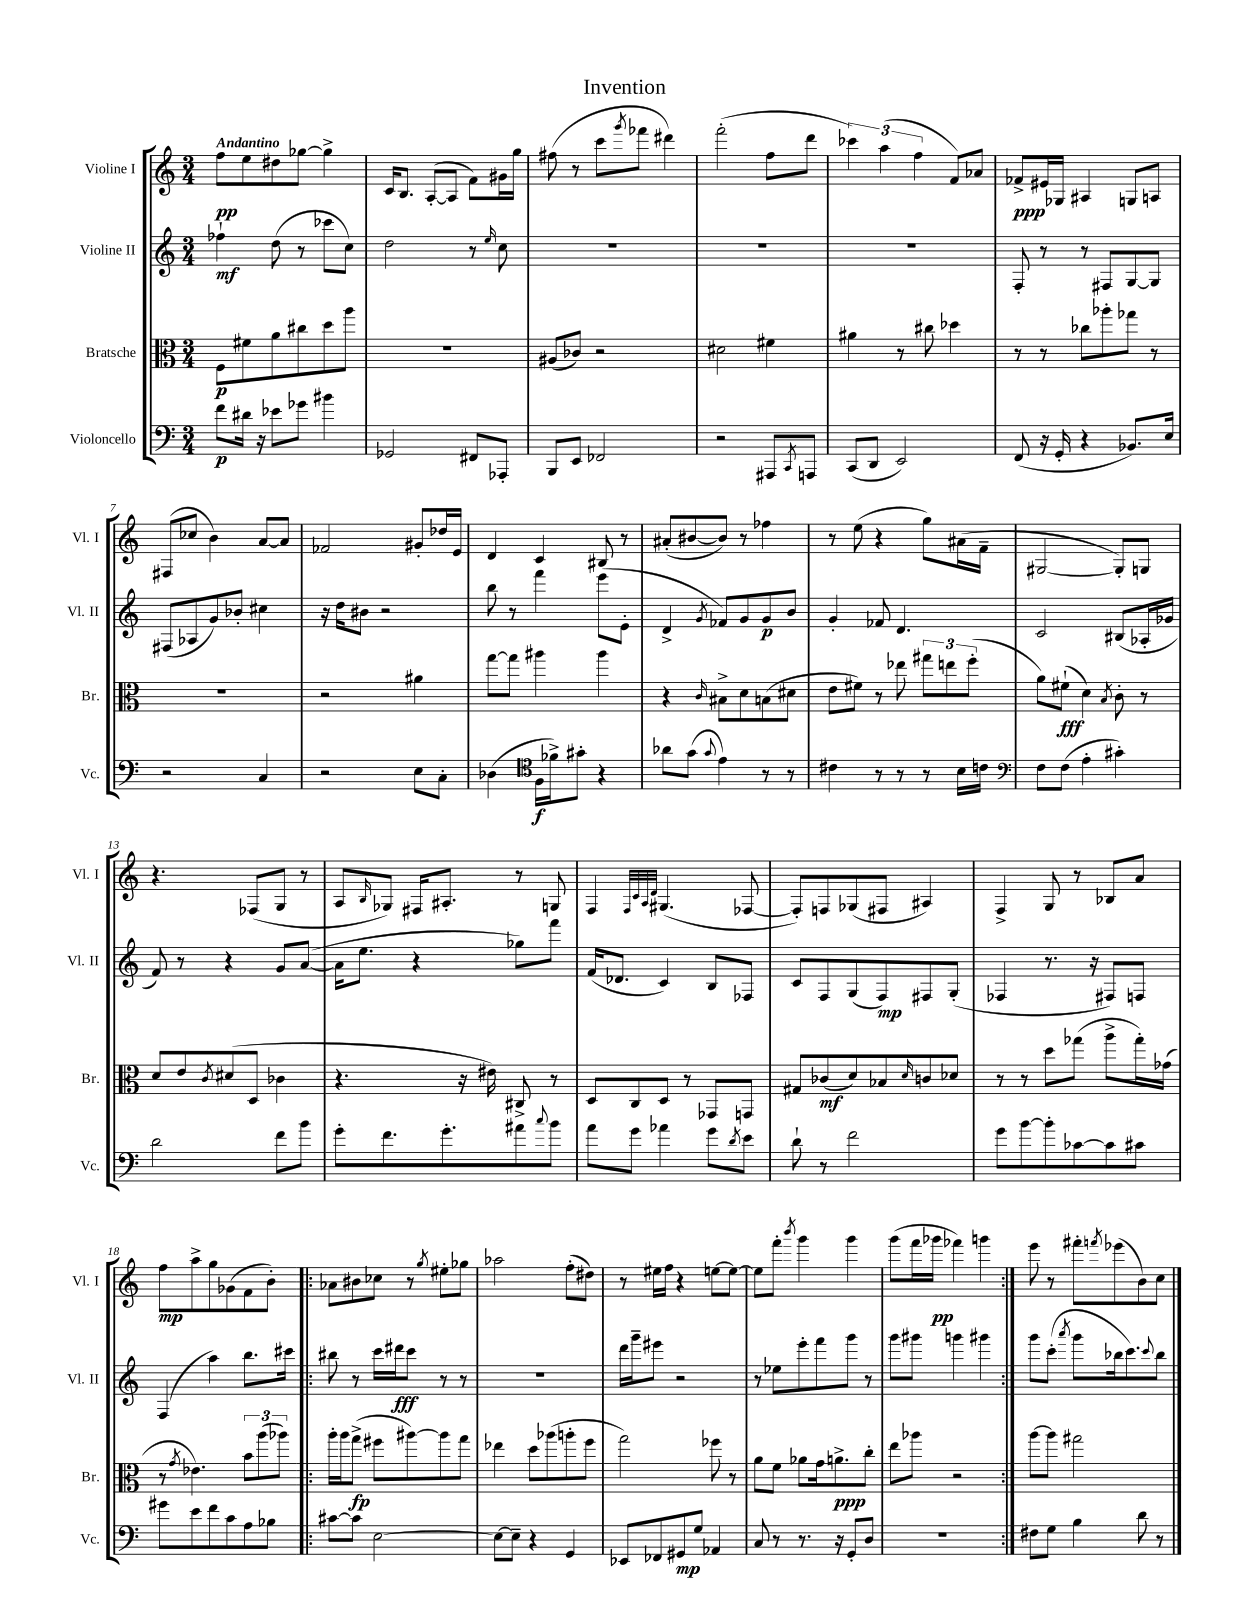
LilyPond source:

\header { title = "Invention" }
<<
\new StaffGroup <<
\new Staff = "s0" \with { instrumentName = "Violine I" shortInstrumentName = "Vl. I" } {
    \clef treble \key c \major \numericTimeSignature \time 3/4 \tempo "Andantino"
    f''8\pp e''8 dis''8 ges''8~ ges''4-> |
    c'16 b8. a8~-.( a8 f'8) gis'16 g''16 |
    fis''8( r8 c'''8 \acciaccatura { g'''8 } fes'''8 dis'''4) |
    f'''2-.( f''8 d'''8 |
    \tuplet 3/2 { ces'''4) a''4( f''4 } f'8) aes'8 |
    fes'8->\ppp eis'16 ges16 ais4 g8 a8 |
    fis8( ces''8 b'4) a'8~ a'8 |
    fes'2 gis'8-. des''16 e'16 |
    d'4 c'4 bis8 r8 |
    ais'8-.( bis'8~ bis'8) r8 fes''4 |
    r8 e''8( r4 g''8) ais'16( f'16-- |
    gis2~ gis8-.) g8 |
    r4. fes8( g8 r8 |
    a8 \grace { b16 } ges8) fis16 ais8.-. r8 g8 |
    f4 \grace { f32 c'32 a32 d'32 } gis4.( fes8~ |
    fes8-.) f8 ges8( fis8 ais4) |
    f4-> g8 r8 bes8 a'8 |
    f''8\mp a''8-> g''8 ges'8( f'8 b'8-.) |
    \repeat volta 2 { aes'8 bis'8 ces''8 r8 \acciaccatura { g''8 } eis''8-. ges''8 |
    aes''2 f''8-.( dis''8) |
    r8 eis''16 f''16 r4 e''8~ e''8~ |
    e''8 f'''8-. \acciaccatura { b'''8 } g'''4 g'''4 |
    g'''8( f'''16 ges'''16\pp fes'''4) g'''4 | }
    e'''8 r8 fis'''8-. \acciaccatura { f'''8 } ees'''8( b'8) c''8 \bar "|." |
}
\new Staff = "s1" \with { instrumentName = "Violine II" shortInstrumentName = "Vl. II" } {
    \clef treble \key c \major \numericTimeSignature \time 3/4
    fes''4-!\mf d''8( r8 ces'''8 c''8) |
    d''2 r8 \grace { e''16 } c''8 |
    R2. |
    R2. |
    R2. |
    f8-. r8 r8 fis8 g8~ g8 |
    fis8( aes8 g'8) bes'8-. cis''4 |
    r16 d''16 bis'8 r2 |
    b''8 r8 f'''4 e'''8( e'8-. |
    d'4-> \acciaccatura { g'8 } fes'8) g'8 g'8\p b'8 |
    g'4-. fes'8 d'4. |
    c'2 bis8( aes16-. ges'16 |
    f'8) r8 r4 g'8 a'8~( |
    a'16 e''8. r4 ges''8) f'''8 |
    f'16( des'8. c'4) b8 fes8 |
    c'8 f8 g8( f8\mp) fis8 g8-.( |
    fes4 r8. r16 fis8) f8 |
    f4( a''4) b''8. cis'''16 |
    \repeat volta 2 { bis''8 r8 c'''16 dis'''16\fff c'''8 r8 r8 |
    R2. |
    d'''16 g'''16-- eis'''8 r2 |
    r8 ees''8 e'''8-. f'''8 g'''8 r8 |
    g'''8 gis'''8 g'''4 gis'''4 | }
    g'''8 c'''8-.( \acciaccatura { a'''8 } g'''8 bes''16 c'''8.) \appoggiatura { c'''8 } bes''8 \bar "|." |
}
\new Staff = "s2" \with { instrumentName = "Bratsche" shortInstrumentName = "Br." } {
    \clef alto \key c \major \numericTimeSignature \time 3/4
    f8\p fis'8 a'8 cis''8 d''8 a''8 |
    R2. |
    ais8( ces'8) r2 |
    dis'2 fis'4 |
    ais'4 r8 cis''8 des''4 |
    r8 r8 ces''8 aes''8-. ges''8 r8 |
    R2. |
    r2 ais'4 |
    g''8~ g''8 ais''4 ais''4 |
    r4 \grace { c'16 } bis8-> d'8 b8( dis'8 |
    e'8 fis'8) r8 ees''8 \tuplet 3/2 { gis''8 e''8 f''8-.( } |
    a'8) fis'8-!\fff( d'4) \acciaccatura { b8 } c'8-. r8 |
    d'8 e'8 \acciaccatura { c'8 } dis'8( d8 ces'4 |
    r4. r16 eis'16) cis8-> r8 |
    d8 c8 d8 r8 ges,8 g,8 |
    gis8 ces'8\mf( d'8) bes8 \grace { d'16 } c'8 des'8 |
    r8 r8 d''8 ges''8( a''8-> ges''16-.) ges'16( |
    r8 \acciaccatura { g'8 } ees'4.) \tuplet 3/2 { b'8 a''8( aes''8) } |
    \repeat volta 2 { a''16-. a''16 g''8->\fp( fis''8 ais''8~) ais''8 g''8 |
    ees''4 d''8 aes''8( a''8-. f''8 |
    g''2) fes''8 r8 |
    a'8 f'8 aes'8 g'16 a'8.->\ppp c''8-. |
    e''8 aes''8 r2 | }
    a''8~ a''8 gis''2 \bar "|." |
}
\new Staff = "s3" \with { instrumentName = "Violoncello" shortInstrumentName = "Vc." } {
    \clef bass \key c \major \numericTimeSignature \time 3/4
    f'8\p dis'16 r16 ees'8 ges'8 bis'4 |
    ges,2 fis,8 aes,,8-. |
    b,,8 e,8 fes,2 |
    r2 ais,,8 \acciaccatura { c,8 } a,,8 |
    c,8( d,8 e,2) |
    f,8( r16 g,16-. r4 bes,8.) e16 |
    r2 c4 |
    r2 e8 c8-. |
    des4( \clef tenor f16\f fes'16->) gis'8-. r4 |
    aes'8 g'8( \appoggiatura { g'8 } e'4) r8 r8 |
    cis'4 r8 r8 r8 b16 c'16 |
    \clef bass f8 f8( a4-. cis'4-.) |
    d'2 f'8 b'8 |
    g'8-. f'8. g'8.-. ais'8 \appoggiatura { c''8 } b'8 |
    a'8 g'8 aes'4 g'8 \acciaccatura { d'8 } e'8 |
    d'8-! r8 f'2 |
    g'8 b'8~ b'8-. ces'8~ ces'8 cis'8 |
    gis'8 e'8 f'8 c'8 a8 bes8 |
    \repeat volta 2 { cis'8~ cis'8 e2~ |
    e8~ e8-- r4 g,4 |
    ees,8 fes,8 gis,8\mp g8 aes,4 |
    c8 r8 r8. r16 g,8-. d8 |
    R2. | }
    fis8 g8 b4 d'8 r8 \bar "|." |
}
>>
>>
